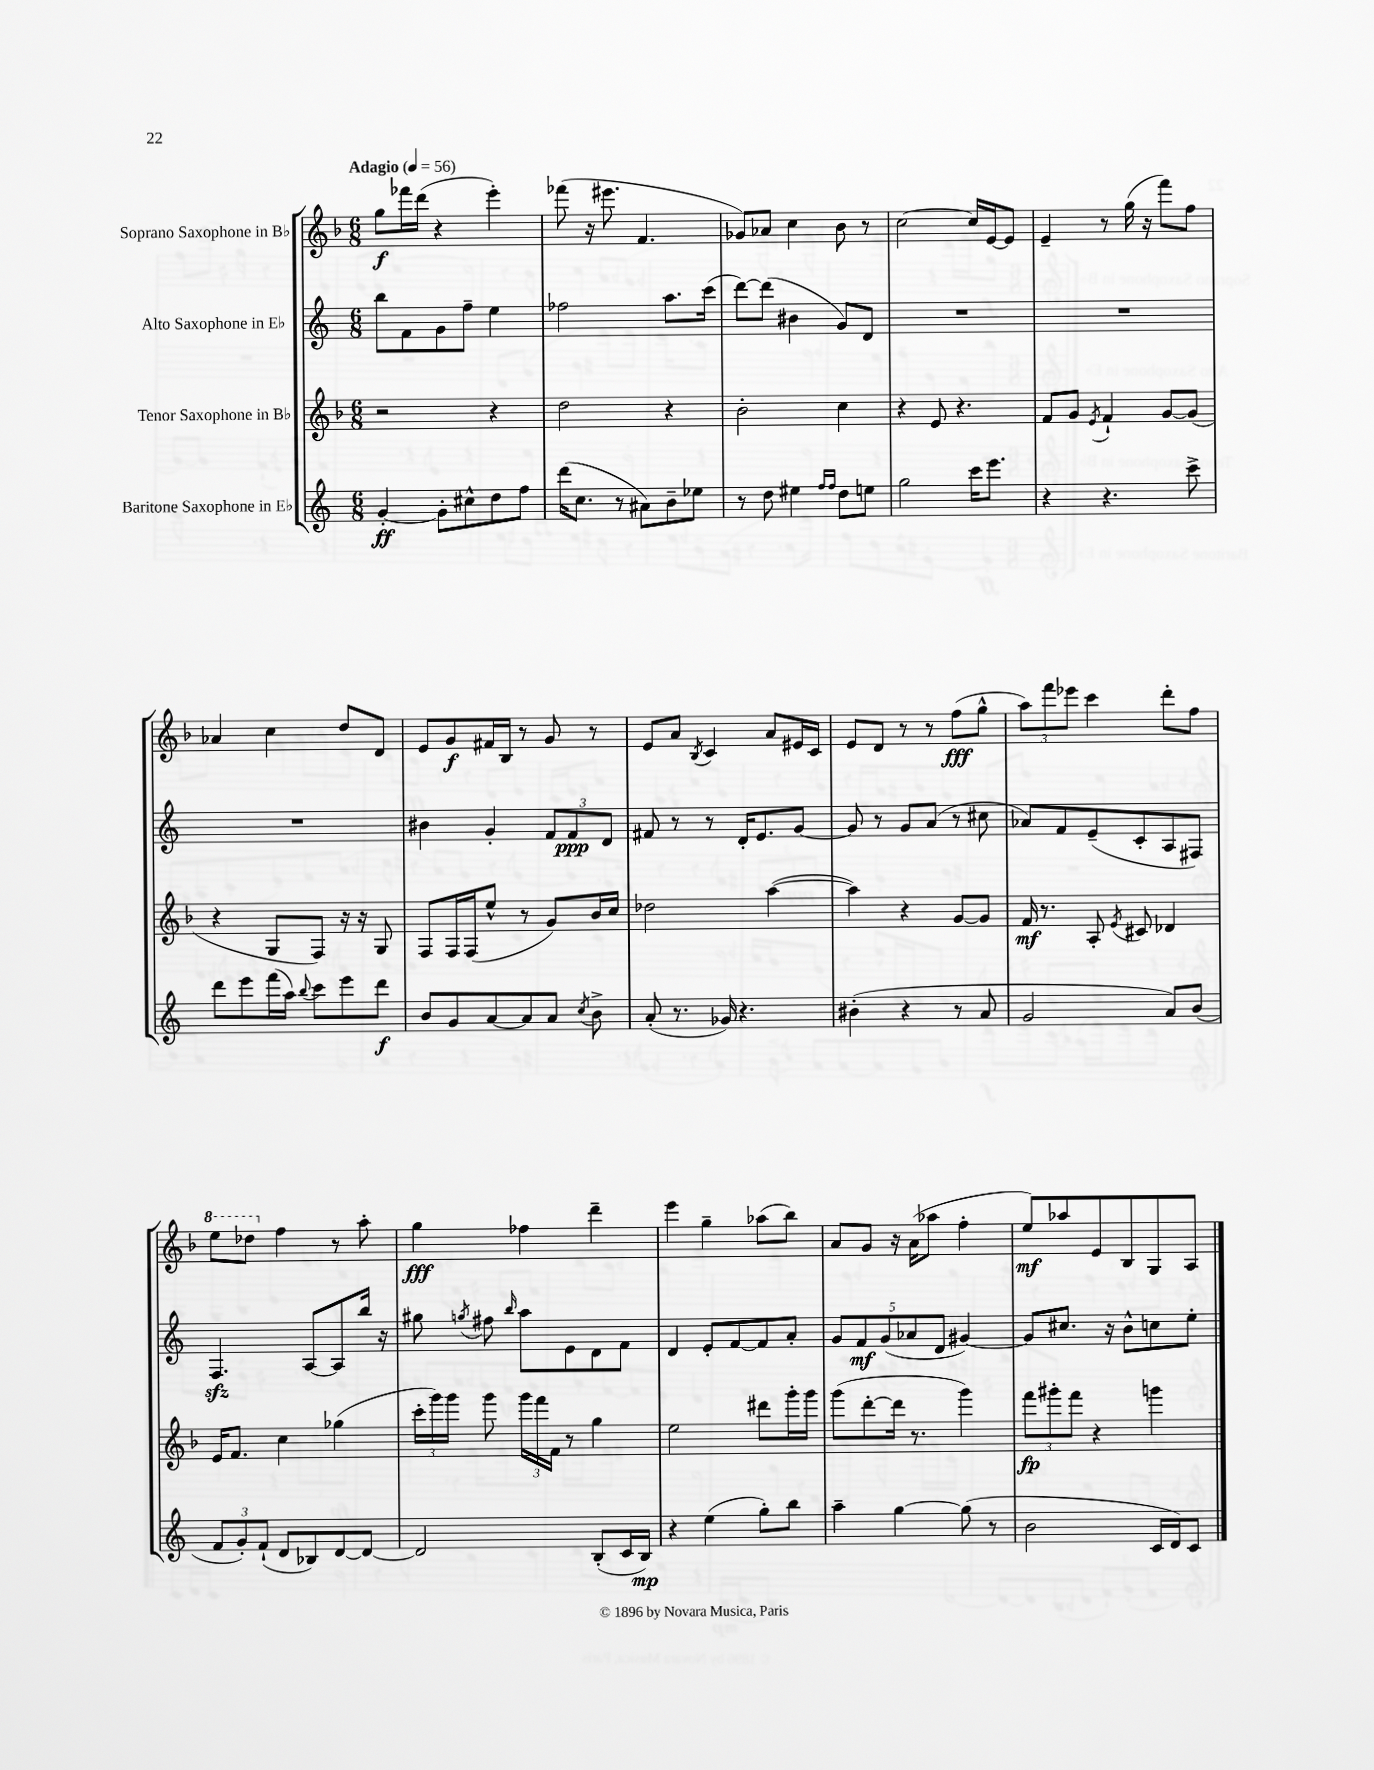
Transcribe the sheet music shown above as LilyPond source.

<<
\new StaffGroup <<
\new Staff = "s0" \with { instrumentName = "Soprano Saxophone in Bb" } {
    \clef treble \key f \major \numericTimeSignature \time 6/8 \tempo "Adagio" 4 = 56
    \autoBeamOff g''8[\f fes'''16 d'''16]( r4 e'''4-.) |
    fes'''8( r16 eis'''8. f'4. |
    ges'8[) aes'8] c''4 bes'8 r8 |
    c''2~ c''16[ e'16~ e'8] |
    e'4-- r8 g''16( r16 f'''8[) f''8] |
    aes'4 c''4 d''8[ d'8] |
    e'8[ g'8\f fis'16 bes16] r8 g'8 r8 |
    e'8[ a'8] \acciaccatura { bes8 } c'4 a'8[ eis'16 c'16] |
    e'8[ d'8] r8 r8 f''8[\fff( g''8]-^ |
    \tuplet 3/2 { a''8[) f'''8 ees'''8] } c'''4 d'''8[-. f''8] |
    \ottava #1 e'''8[ des'''8] \ottava #0 f''4 r8 a''8-. |
    g''4\fff fes''4 d'''4-- |
    e'''4 g''4-- aes''8[( bes''8]) |
    a'8[ g'8] r16 a'16[( aes''8] f''4-. |
    e''8[\mf) aes''8 e'8 bes8 g8 a8] \bar "|." |
}
\new Staff = "s1" \with { instrumentName = "Alto Saxophone in Eb" } {
    \clef treble \key c \major \numericTimeSignature \time 6/8
    \autoBeamOff b''8[ f'8 g'8 f''8]-- e''4 |
    fes''2 a''8.[ c'''16]( |
    d'''8[~) d'''8]( bis'4 g'8[) d'8] |
    R2. |
    R2. |
    R2. |
    bis'4 g'4-. \tuplet 3/2 { f'8[ f'8\ppp d'8] } |
    fis'8 r8 r8 d'16[-. e'8. g'8]~ |
    g'8 r8 g'8[ a'8]( r8 cis''8 |
    aes'8[) f'8 e'8--( c'8-. a8 fis8]) |
    f4.\sfz a8[~ a8 b''16] r16 |
    gis''8 \acciaccatura { g''8 } fis''8 \grace { b''16 } a''8[ e'8 d'8 f'8] |
    d'4 e'8[-. f'8~ f'8 a'8]-. |
    \tuplet 5/4 { g'8[ f'8\mf g'8( aes'8 d'8] } gis'4~) |
    gis'8[ cis''8.] r16 b'8[-^ c''8 e''8]-. \bar "|." |
}
\new Staff = "s2" \with { instrumentName = "Tenor Saxophone in Bb" } {
    \clef treble \key f \major \numericTimeSignature \time 6/8
    \autoBeamOff r2 r4 |
    d''2 r4 |
    bes'2-. c''4 |
    r4 e'8 r4. |
    f'8[ g'8] \acciaccatura { e'8 } f'4-! g'8[~ g'8]( |
    r4 g8[ f8]) r16 r16 g8 |
    f8[ f16 f16( e''8]-^ r8 g'8[) bes'16 c''16] |
    des''2 a''4~( |
    a''4) r4 g'8[~ g'8] |
    f'16\mf r8. a8-. \acciaccatura { e'8 } cis'8 des'4 |
    e'16[ f'8.] c''4 ges''4( |
    \tuplet 3/2 { c'''16[-. g'''16) g'''16] } g'''8 \tuplet 3/2 { g'''16[ f'''16 f'16] } r8 g''4 |
    e''2 dis'''8[ g'''16-. g'''16] |
    g'''8[( d'''8~-. d'''16] r8. g'''4) |
    \tuplet 3/2 { f'''8[\fp gis'''8-. f'''8] } r4 g'''4 \bar "|." |
}
\new Staff = "s3" \with { instrumentName = "Baritone Saxophone in Eb" } {
    \clef treble \key c \major \numericTimeSignature \time 6/8
    \autoBeamOff g'4~-.\ff g'8[-. cis''8-^ d''8 f''8] |
    d'''16[( c''8.] r8 ais'8[) b'8-- ees''8] |
    r8 d''8 eis''4 \grace { f''16[ f''16] } d''8[ e''8] |
    g''2 c'''16[ e'''8.] |
    r4 r4. c'''8-> |
    d'''8[ e'''8 f'''16( a''16]) \appoggiatura { b''8 } c'''8[ e'''8 d'''8]\f |
    b'8[ g'8 a'8~ a'8 a'8] \acciaccatura { c''8 } b'8-> |
    a'8-.( r8. ges'16) r4. |
    bis'4-.( r4 r8 a'8 |
    g'2 a'8[) b'8]( |
    \tuplet 3/2 { f'8[ g'8-.) f'8]-!( } d'8[ bes8) d'8~ d'8]~ |
    d'2 b8[-.( c'16 b16]\mp) |
    r4 e''4( g''8[-.) b''8] |
    a''4-- g''4~ g''8( r8 |
    b'2 c'16[ d'16) c'8] \bar "|." |
}
>>
>>
\layout { \context { \Score \remove "Bar_number_engraver" } }
